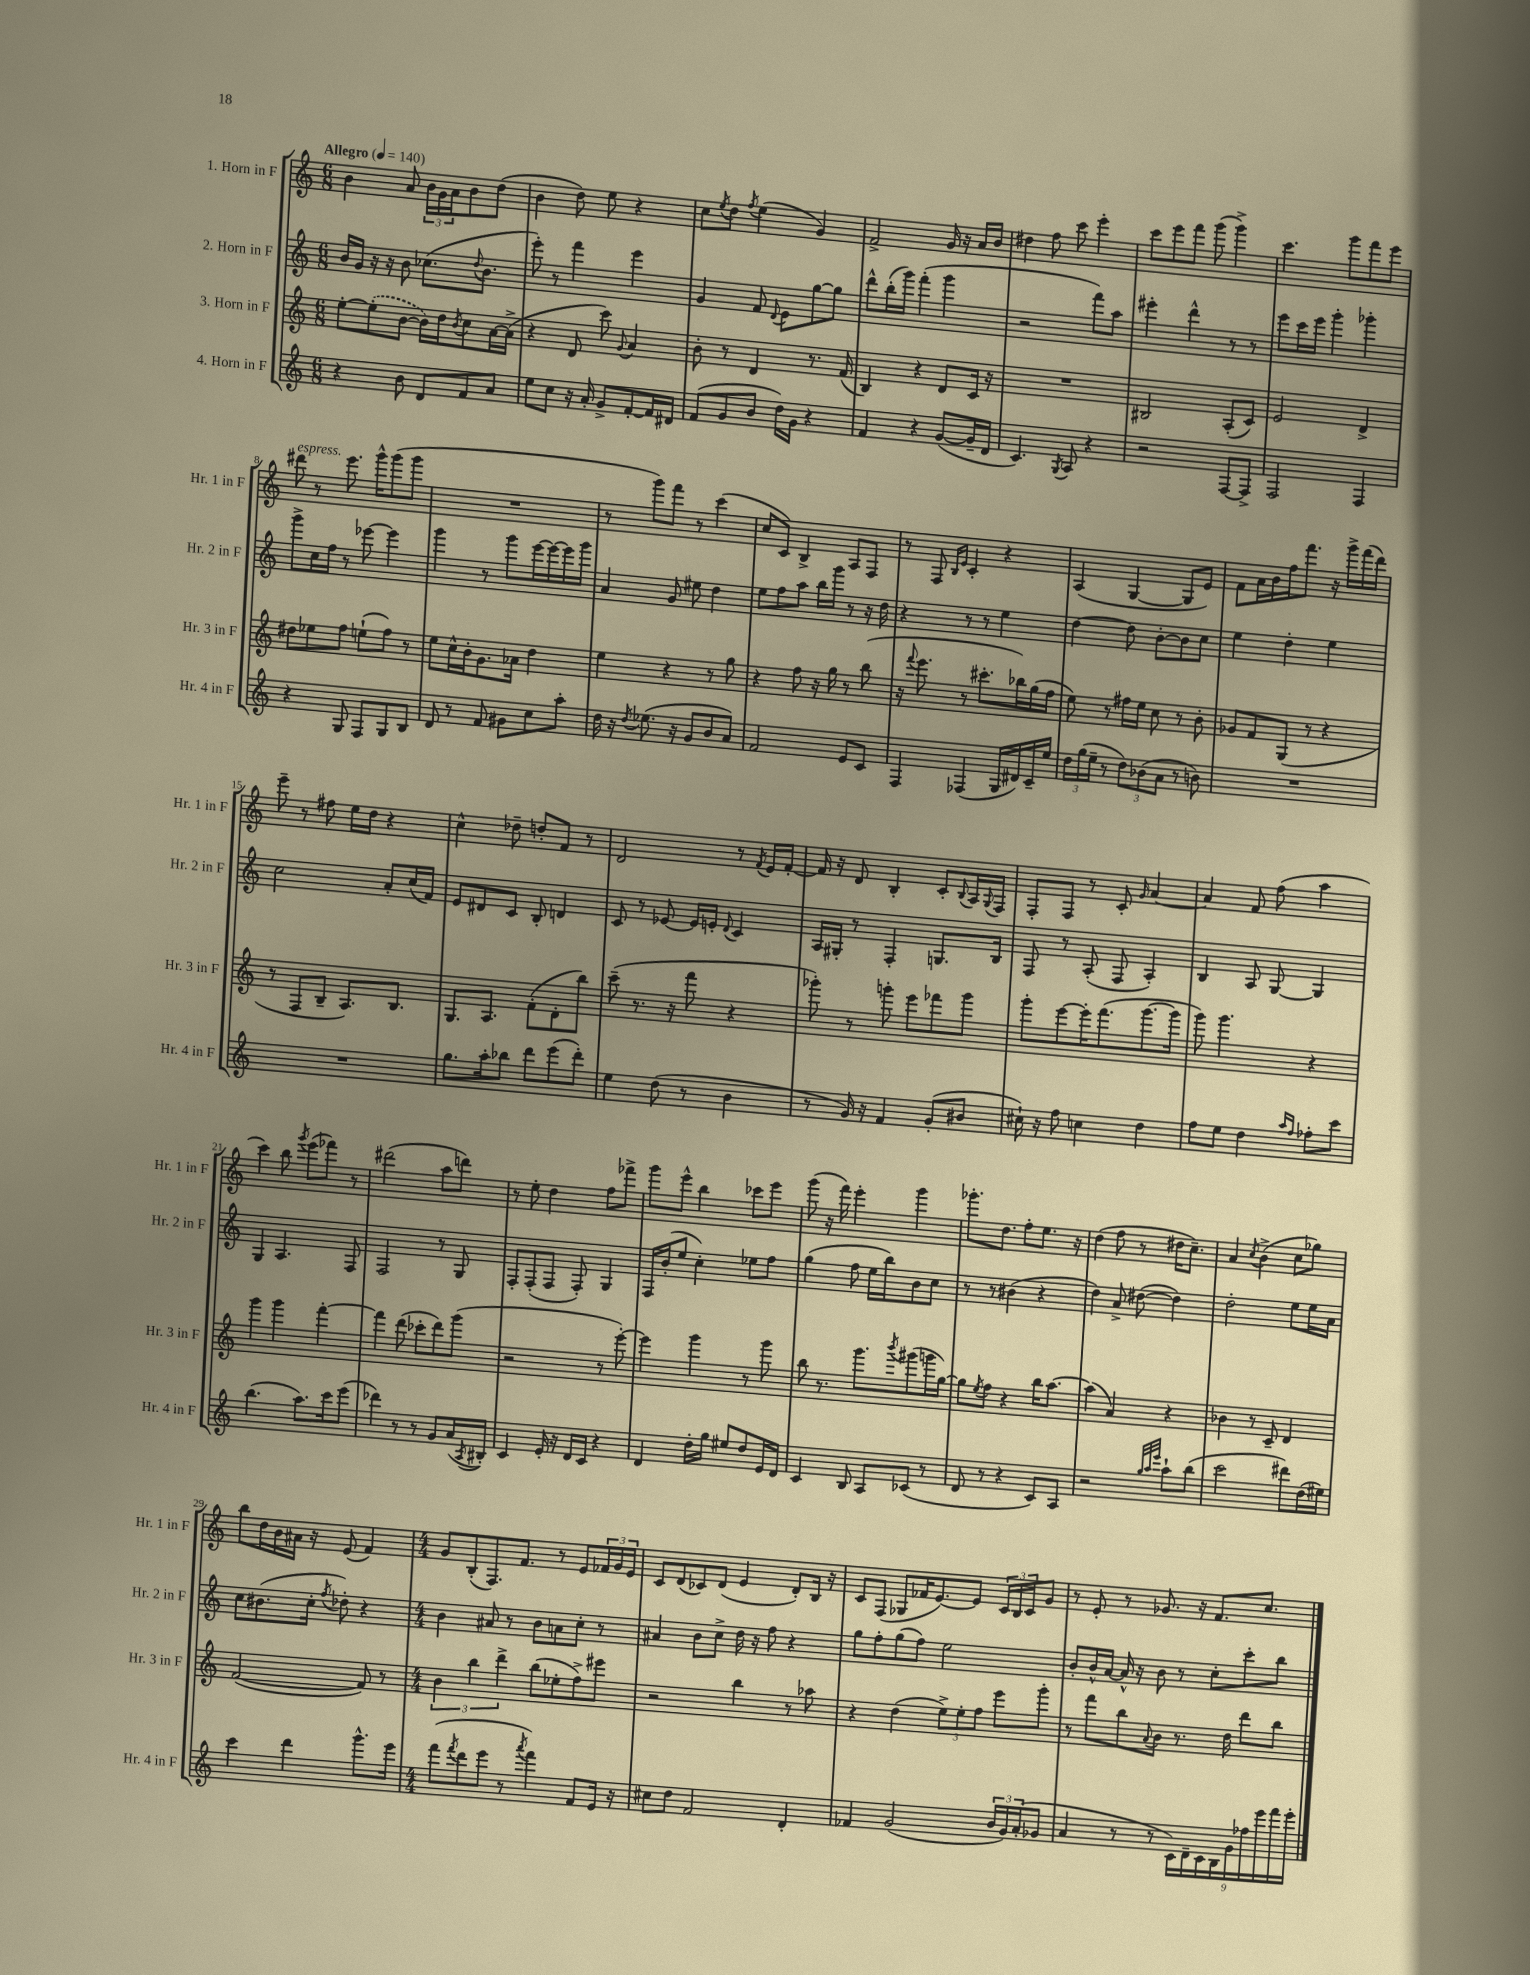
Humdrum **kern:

**kern	**kern	**kern	**kern
*part4	*part3	*part2	*part1
*staff4	*staff3	*staff2	*staff1
*I"4. Horn in F	*I"3. Horn in F	*I"2. Horn in F	*I"1. Horn in F
*I'Hr. 4 in F	*I'Hr. 3 in F	*I'Hr. 2 in F	*I'Hr. 1 in F
*clefG2	*clefG2	*clefG2	*clefG2
*k[]	*k[]	*k[]	*k[]
*M6/8	*M6/8	*M6/8	*M6/8
*MM140	*MM140	*MM140	*MM140
=1	=1	=1	=1
!	!	!	!LO:TX:a:B:t=Allegro
4r	[8ee'\L	16b/LL	4b\
.	.	16g/JJ	.
.	(8ee'\]	16r	.
.	.	16r	.
8b\	[8b\J	8b\	8a/
8d/L	16b\LL])	(8.cc-X\L	24b\LL
.	.	.	24g\
.	16dd\J	.	.
.	.	.	24a\J
.	8qb/	.	.
8f/	8cc\	.	8b\
.	.	8qqdd/	.
.	.	8.b\J	.
8a/J	[16a\L	.	(8dd\J
.	(16a^\JJ]	.	.
=2	=2	=2	=2
8ee\L	4r	8eee'\)	4b\
8cc\J	.	8r	.
16r	8d/	4fff\	8dd\)
16a'/	.	.	.
8g^/L	8ccc\)	.	8ee\
.	8qqg/	.	.
[8f'/	4a/	4eee\	4r
16f/L]	.	.	.
16d#X/JJ	.	.	.
=3	=3	=3	=3
(8f/L	8b'\	4g/	8cc\L
.	.	.	8qee/
8g/	8r	.	8dd\J
.	.	.	8qff/
8b/J	4d/	8f/	(4ee\
.	.	8qqd/	.
16dd\LL)	.	8e\L	.
16g\JJ	.	.	.
4r	8.r	[8gg\	4g/)
.	.	8gg\J]	.
.	(16f/	.	.
=4	=4	=4	=4
4f/	4B/)	8ddd^^\L	2f^/
.	.	(16bb'\L	.
.	.	16ggg\JJ)	.
4r	4r	(4fff'\	.
([8g/L	8d/L	4ggg\	16g/
.	.	.	16r
16g~/L]	16c/Jk	.	16a/LL
16d/JJ	16r	.	16b/JJ
=5	=5	=5	=5
4.c/)	2.r	2r	4dd#X\
.	.	.	8ff\
8qG/	.	.	.
8A/	.	.	8ccc\
4r	.	8fff\L)	4eee'\
.	.	8aa\J	.
=6	=6	=6	=6
2r	2B#X/	4eee#X'\	8ccc\L
.	.	.	8eee\
.	.	4ddd^^\	8fff\J
.	.	.	(8ggg\
[8F/L	(8A'/L	8r	4ggg^\)
8F^/J]	8c/J)	8r	.
=7	=7	=7	=7
2F/	2e/	8eee\L	4.ccc\
.	.	16ccc\L	.
.	.	16eee\JJ	.
.	.	4ggg'\	.
.	.	.	8ggg\L
4F/	4d^/	4ggg-X'\	8fff\
.	.	.	8eee\J
!!LO:LB:g=z
=8	=8	=8	=8
!	!	!	!LO:TX:a:i:t=espress.
4r	8dd#X\L	8ggg^\L	8ddd#X\
.	8ee-X\	16cc\L	8r
.	.	16ff\JJ	.
8G/	8ff\J	8r	8.eee\
8F/L	(8een`\L	[8eee-X\	.
.	.	.	16ggg^^\KL
8G/	8ff\J)	4eee-\]	(8ggg\
8B/J	8r	.	8ggg\J
=9	=9	=9	=9
8d/	8ee\L	4ggg\	2.r
8r	16cc^^\L	.	.
.	16b'\J	.	.
8f/	8.g\	8r	.
8g#X\L	.	8ggg\L	.
.	16a-X\Jk	.	.
8cc\	4dd\	[16eee\L	.
.	.	16eee\_	.
8aa'\J	.	16eee\]	.
.	.	16ggg\JJ	.
=10	=10	=10	=10
16dd\	4ee\	4a/	8r
16r	.	.	.
8qdd/	.	.	.
(8.ee-X\	.	.	8ggg\L)
.	4r	8g/	8fff\J
16r	.	.	.
8g/L	.	8ee#X\	8r
8b/	8r	4dd\	(4ccc\
8a/J)	8gg\	.	.
=11	=11	=11	=11
2f/	4r	8ee\L	8cc/L
.	.	8ff\	8c/J)
.	8ff\	8aa\J	4B^/
.	16r	16bb\LL	.
.	16gg\	16ggg\JJ	.
8e/L	8r	8r	8A/L
8c/J	(8bb\	16r	8F/J
.	.	16dd\	.
=12	=12	=12	=12
4F/	16r	4r	8r
.	8qqfff/	.	.
.	8.eee\	.	.
.	.	.	8F/
.	.	.	16qqB/LL
.	.	.	16qqe/JJ
(4F-X/	8r	8r	4c'/
.	8.ccc#X'\L	8r	.
16G/LL	.	4ee\	4r
16d#X/)	16bb-X\L)	.	.
16c~/	(16gg\	.	.
16ee/JJ	16ff\JJ	.	.
=13	=13	=13	=13
24dd\LL	8ee\)	[4dd\	(4A/
(24gg\	.	.	.
24ee~\JJ	.	.	.
8r	8r	.	.
12dd\L)	16ff#X\LL	8dd\]	[4G/
.	16ee\JJ	.	.
(12b-X\	.	.	.
.	8cc\	[8b'\L	.
12a\J	.	.	.
8r	8r	8b\]	8G/L]
8bn\)	8b'\	8cc\J	8e/J)
=14	=14	=14	=14
2.r	8g-X/L	4ee\	8f\L
.	8f/	.	16a\L
.	.	.	16b\
.	(8G/J	4dd'\	16ff\J
.	.	.	8.fff\J
.	8r	.	.
.	4r	4ee\	16r
.	.	.	16ggg^\LL
.	.	.	(16fff\
.	.	.	16ddd\JJ)
!!LO:LB:g=z
=15	=15	=15	=15
2.r	8r	2cc\	8eee~\
.	8F/L	.	8r
.	8B~/J	.	8ff#X\
.	8.A/L)	.	16ee\LL
.	.	.	16dd\JJ
.	.	8a'/L	4r
.	8.B/J	.	.
.	.	(16cc/L	.
.	.	16f/JJ)	.
=16	=16	=16	=16
8.gg\L	8.G/L	8e/L	4cc^^\
.	.	8d#X/	.
16aa'\k	8.A/J	.	.
8bb-X\J	.	8c/J	8dd-X~\
8ddd\L	(8f'\L	8B'/	8ddn'/L
(8eee\	8d'\	4dn/	8f/J
8ddd'\J)	8bb\J)	.	8r
=17	=17	=17	=17
4ee\	(8ccc~\	8c/	2d/
.	8.r	8r	.
(8dd\	.	[8e-X/	.
.	16r	.	.
8r	8fff\	16e-/LL]	.
.	.	16en'/JJ	.
.	.	8qqd/	.
4b\	4r	4c/	8r
.	.	.	8qf/
.	.	.	16e/LL
.	.	.	[16f'/JJ
=18	=18	=18	=18
8r	8ggg-X'\)	16A/LL	16f/]
.	.	16G#X'/JJ	16r
16g/)	8r	8r	8d/
16r	.	.	.
4f/	8gggn'\	4F'/	4B'/
.	8eee\L	.	.
(8g'/L	8fff-X\	8.Gn/L	8c'/L
.	.	.	8qqB/
8b#X/J	8ggg\J	.	16A/L
.	.	.	8qqG/
.	.	16B/Jk	16F/JJ
=19	=19	=19	=19
16cc#X`\)	8ggg'\L	8F/	8F'/L
16r	.	.	.
8ff\	[8eee\	8r	8F/J
4ccn\	16eee'\K]	(8A'/	8r
.	(8.fff\	.	.
.	.	8F/	8c'/
.	.	.	16qqg/
4dd\	[8.ggg\	4A'/)	[4a/
.	16ggg\Jk]	.	.
=20	=20	=20	=20
8ff\L	8ggg\)	4B/	4a/]
8ee\J	4.ggg\	.	.
4dd\	.	8A/	8f/
.	.	[8G/	(8ff\
16qqaa/LL	.	.	.
16qqff/JJ	.	.	.
8ff-X'\L	4r	4G/]	4aa\
8ccc\J	.	.	.
!!LO:LB:g=z
=21	=21	=21	=21
(4.bb\	4ggg\	4G/	4ccc\)
.	4ggg\	4.A/	8bb\
.	.	.	8qggg/
8.aa\L)	.	.	(8eee\L
.	[4fff'\	.	8fff-X\J)
16ccc\k	.	.	.
(8eee\J	.	8F/	8r
=22	=22	=22	=22
4ddd-X\)	4fff\]	2F/	(2ddd#X\
8r	(8ddd\	.	.
8r	8ccc-X'\L	.	.
8g/L	8ddd\)	8r	8aa\L
(16a/L	(8ggg\J	8G/	8dddn\J)
8qA/	.	.	.
16B#X'/JJ)	.	.	.
=23	=23	=23	=23
4c/	2r	8F'/L	8r
.	.	(8F'/	8ee'\
16e'/	.	8F/J	4dd\
16r	.	.	.
16d/LL	.	8F'/)	.
16c/JJ	.	.	.
4r	8r	4G/	8ff\L
.	[8eee'\)	.	8fff-X^\J
=24	=24	=24	=24
4d/	4eee\]	16F/LL	8ggg\L
.	.	(16b'/J	.
.	.	8ee/J	8eee^^\J
16dd'\LL	4ggg\	4cc'\)	4bb\
16gg\JJ	.	.	.
8ee#X/L	.	.	.
8dd/	8r	8ee-X\L	8ccc-X\L
16e/L	8ggg\	8ff\J	8eee\J
16d/JJ	.	.	.
=25	=25	=25	=25
4c/	8bb\	(4gg\	(8ggg\
.	8.r	.	16r
.	.	.	16fff\)
8B/	.	8ff\	4eee'\
.	8.ggg\L	.	.
8A/L	.	16ee\LL	.
.	.	16bb\J)	.
.	8qbbb/	.	.
(8c-X/J	(8ggg#X\	8b\	4ggg\
8r	16gggn\L	8cc\J	.
.	[16gg\JJ)	.	.
=26	=26	=26	=26
8d/	8gg\L]	8r	8.ggg-X'\L
.	8qee/	.	.
8r	8ff\J	8r	.
.	.	.	8.dd\J
4r	4r	(4b#X\	.
.	.	.	8ff'\L
8c/L)	16bb\KL	4r	8.ee\J
.	[8.aa\J	.	.
8A/J	.	.	.
.	.	.	16r
=27	=27	=27	=27
2r	(4aa\]	4dd\)	(4dd\
.	4a/)	8a^/	8ff\
.	.	([8dd#X\	8r
32qqgg/LLL	.	.	.
32qqaa/	.	.	.
32qqeee/JJJ	.	.	.
8aa`\L	4r	4dd#\])	16dd#X\KL
.	.	.	8.cc~\J)
(8bb\J	.	.	.
=28	=28	=28	=28
2ccc\	4b-X\	2dd'\	4a/
.	.	.	8qcc/
.	8r	.	(4b^\
.	8c~/	.	.
8ddd#X\L)	4d/	8ee\L	8cc\L
(16dd\L	.	16ee\L	8gg-X\J)
16ee#X\JJ)	.	16a\JJ	.
!!LO:LB:g=z
=29	=29	=29	=29
4ccc\	([2f/	8cc\L	8bb\L
.	.	(8.b#X\	16dd\L
.	.	.	16b\
4ddd\	.	.	16a#X\JJ
.	.	16cc'\Jk	16r
.	.	8qff/	.
.	.	8dd-X'\)	(8e/
8.ggg^^\L	8f/])	4r	4f/)
.	8r	.	.
16eee\Jk	.	.	.
=30	=30	=30	=30
*M4/4	*M4/4	*M4/4	*M4/4
(8fff\L	6b\	4b\	8g/L
8qfff/	.	.	.
8ddd\	.	.	(8B'/
.	6bb\	.	.
8eee\J	.	8a#X/	8.F/)
.	6ddd^\	.	.
8r	.	8r	.
.	.	.	8.f/J
8qaaa/	.	.	.
4fff\)	(8bb\L	8b\L	.
.	8ee-X'\	8an\	8r
8f/L	8ff^\)	8cc'\J	8e/L
16e/Jk	8eee#X\J	8r	24f-X/L
.	.	.	24g/
16r	.	.	.
.	.	.	24e/JJ
=31	=31	=31	=31
8cc#X\L	2r	4a#X/	8c/L
8dd\J	.	.	(8d/
2f/	.	8b\L	8c-X/)
.	.	8cc^\J	(8d/J
.	4bb\	16dd\	4e/
.	.	16r	.
.	.	8ff\	.
4d'/	8r	4r	8d'/L)
.	8aa-X\	.	16B/Jk
.	.	.	16r
=32	=32	=32	=32
4f-X/	4r	8gg\L	8c/L
.	.	8ff'\	(8F/J
(2g/	(4dd\	(8gg\	8G-X/L
.	.	8ff\J)	16f-X/K
.	.	.	[8.e/)
.	12ee^\L)	2ee\	.
.	12ee'\	.	.
.	.	.	8e/J]
.	12ff\J	.	.
24b/LL	8eee\L	.	24c/LL
24g/)	.	.	24B/
(24a'/J	.	.	24c/J
8g-X/J	8ggg'\J	.	8g/J
=33	=33	=33	=33
4a/	8r	8b'/L	8r
.	8fff\L	16b^^/L	8e'/
.	.	[16a/JJ	.
8r	8bb\	16a^^/]	8r
.	.	16r	.
.	8qqa/	.	.
8r	8b\J	8b\	8.g-X/
18c\LL)	8.r	8r	.
18d~\	.	.	.
.	.	.	16r
18c\	.	.	.
.	.	8cc'\L	8.f/L
18B\	.	.	.
.	16dd\	.	.
18g\	.	.	.
.	8ddd\L	8ccc'\	.
18ff-X\	.	.	.
.	.	.	8.cc/J
18eee\	.	.	.
.	8bb\J	8bb\J	.
18fff\	.	.	.
18eee'\JJ	.	.	.
==	==	==	==
*-	*-	*-	*-
